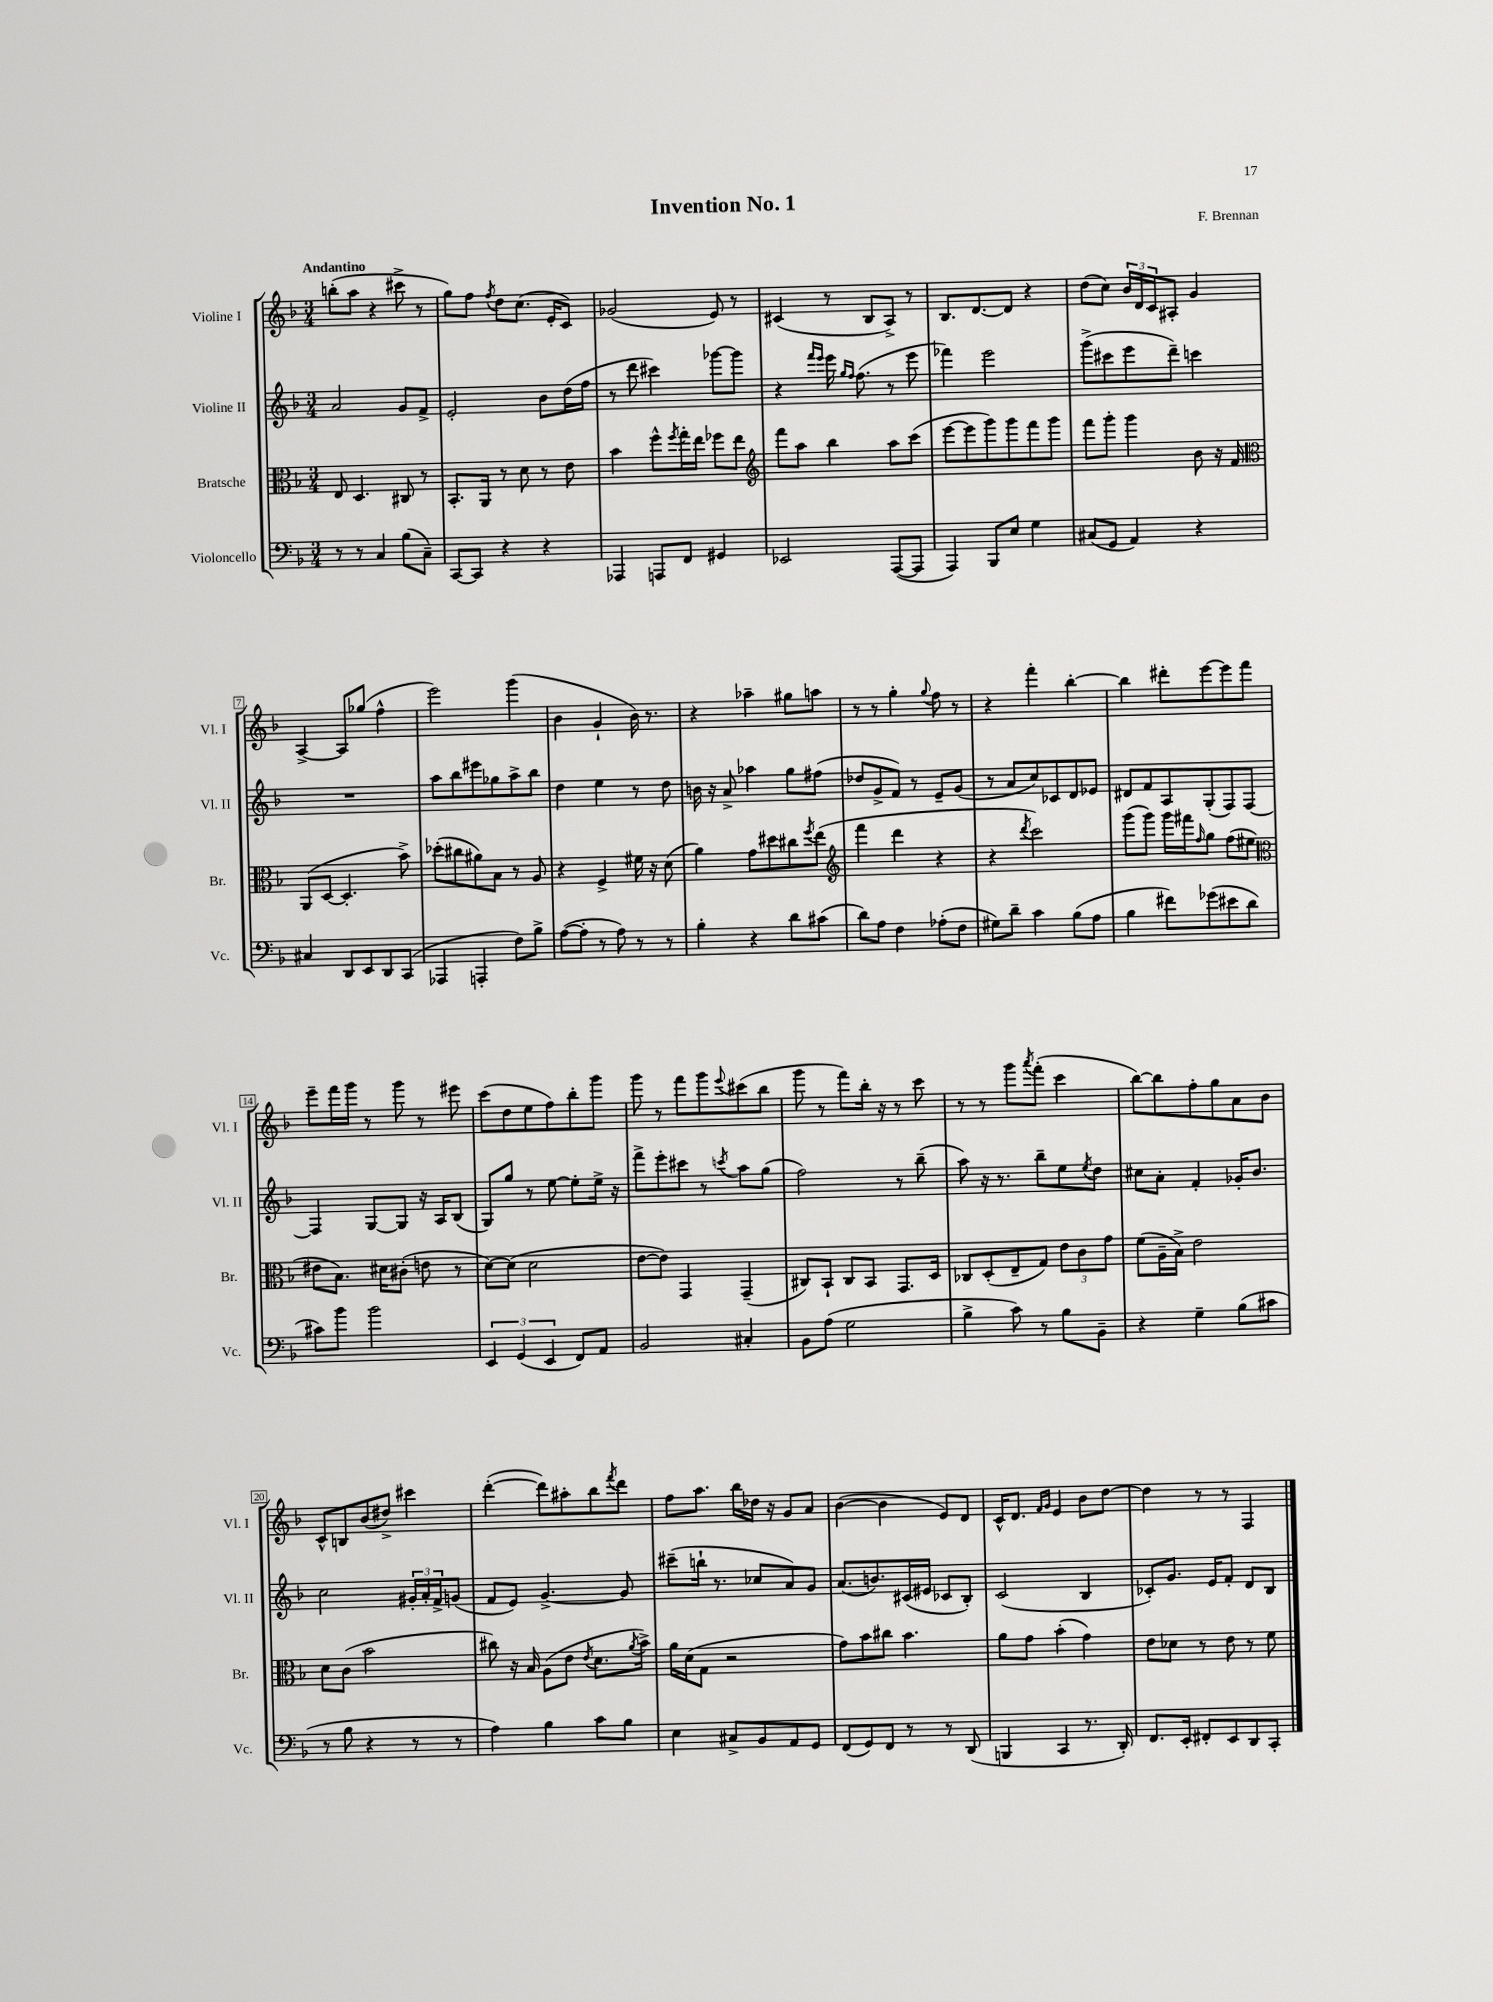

**kern	**kern	**kern	**kern
*staff4	*staff3	*staff2	*staff1
*clefF4	*clefC3	*clefG2	*clefG2
*k[b-]	*k[b-]	*k[b-]	*k[b-]
*M3/4	*M3/4	*M3/4	*M3/4
8r	8E	2a	(8bb'
8r	4.D	.	8aa
4C	.	.	4r
(8B-	8C#	8g	8ccc#^
8C~)	8r	8f^	8r
=	=	=	=
[8CC	8.BB-'	2e'	8gg)
8CC]	.	.	8ff
.	16AA	.	.
.	.	.	8qff
4r	8r	.	8dd
.	8d	.	(8.cc
4r	8r	8b-	.
.	.	.	16e'
.	8e	(16dd	8c)
.	.	16ff	.
=	=	=	=
4AAA-	4b-	8r	(2g-
.	.	8ddd	.
8AAA	8ff^^	4ccc#)	.
.	8qff	.	.
8FF	16gg'	.	.
.	16ee	.	.
4GG#	8ff-	[8ggg-	8e)
.	8ee	8ggg-]	8r
=	=	=	=
*	*clefG2	*	*
2EE-	8fff	4r	(4c#
.	8aa	.	.
.	.	16qqfff	.
.	.	16qqeee	.
.	4bb-	16eee	8r
.	.	16qqgg	.
.	.	16qqff	.
.	.	(8.ff	.
.	.	.	8B-
([8AAA	8aa	8r	8A^)
8AAA]	(8ccc	8eee	8r
=	=	=	=
4AAA)	[8eee	4fff-)	8.B-
.	8eee]	.	.
.	.	.	[8.d
8BBB-	8ggg)	2eee	.
8E	8ggg	.	8d]
4G	8fff	.	4r
.	8ggg	.	.
=	=	=	=
(8C#	8fff	(8ggg^	(8dd
8GG	8ggg'	8ccc#	8cc)
4AA)	4ggg	8eee	24b-
.	.	.	24d
.	.	.	24c
.	.	8ddd~)	8A#'
4r	8b-	4ccc	4g
.	16r	.	.
.	16f	.	.
=	=	=	=
*	*clefC3	*	*
4C#	(8AA	2.r	[4A^
.	[8D	.	.
8DD	4.D']	.	8A]
8EE	.	.	(8gg-
8DD	.	.	4ff^^
(8CC	8b-^)	.	.
=	=	=	=
4AAA-	(8dd-'	8aa	2eee)
.	8cc#	8bb-	.
4AAA'	8a#)	8eee#	.
.	8B-	8gg-	.
8F)	8r	8aa^	(4ggg
8B-^	8A	8bb-	.
=	=	=	=
([8A	4r	4dd	4b-
8A']	.	.	.
8r	4F^	4ee	4g`
8A)	.	.	.
8r	16f#	8r	16b-)
.	16r	.	8.r
8r	(8d	8dd	.
=	=	=	=
4B-'	4a)	16b	4r
.	.	16r	.
.	.	8a^	.
4r	8g	4aa-	4aa-~
.	8dd#	.	.
8d	8cc#	8gg	8gg#
.	8qff	.	.
(8c#	(8ee	(8ff#	8aa
=	=	=	=
*	*clefG2	*	*
8d)	4fff	8dd-	8r
8A	.	8g^	8r
4F	4ddd	8f)	4gg'
.	.	8r	.
.	.	.	8qqgg
(8A-'	4r	8e~	8ff
8F	.	(8g	8r
=	=	=	=
8G#)	4r	8r	4r
8d~	.	8a	.
.	8qddd	.	.
4c	2ccc)	8cc)	4fff'
.	.	8c-	.
(8B-	.	8d	[4bb-'
8A	.	8e-	.
=	=	=	=
4B-	(8ggg	8d#	4bb-]
.	8ggg)	8f	.
8f#)	16ggg	8A	8ddd#'
.	16fff#	.	.
.	16qqff	.	.
(8g-	8gg	(8G'	[8eee
8e#	(8ff	8F)	8eee]
8d	8ee#	[8F	8fff
=	=	=	=
*	*clefC3	*	*
8c#)	8e#	4F]	8eee~
8b-	8.B-)	.	16fff
.	.	.	16ggg
2b-	.	[8G	8r
.	16d#	.	.
.	(8c#'	8G]	8ggg
.	8e	16r	8r
.	.	16A	.
.	8r	(8B-	8eee#
=	=	=	=
6EE	[8d)	8G)	(8ccc
.	(8d]	8gg	8dd
(6GG	.	.	.
.	2d	8r	8ee
6EE	.	.	.
.	.	[8ee	8ff)
8FF)	.	8ee']	8bb-'
8AA	.	16ee^	8ggg
.	.	16r	.
=	=	=	=
2BB-	[8e	8fff^	8ggg
.	8e])	8eee'	8r
.	4GG	8ccc#	8fff
.	.	8r	8ggg
.	.	8qccc	8qqeee
4C#'	(4GG~	8aa	(8ccc#
.	.	(8gg	8bb-
=	=	=	=
8BB-	8C#)	2ff)	8ggg
(8A	8BB-`	.	8r
2G	8C#	.	8fff)
.	8BB-	.	16bb-'
.	.	.	16r
.	8.GG	8r	8r
.	.	(8bb-~	8ccc
.	16D	.	.
=	=	=	=
4B-^	8C-	8aa)	8r
.	(8D'	16r	8r
.	.	8.r	.
8c)	8E~	.	8ggg
.	.	.	8qaaa
8r	8G)	8bb-~	(8fff'
8B-	12e	8ee	4ccc
.	12c	.	.
.	.	8qee	.
8BB-~	.	8dd	.
.	12g	.	.
=	=	=	=
4r	(8f	8cc#	[8bb-)
.	16A~	8a'	8bb-]
.	16B-^)	.	.
4G~	2e	4f'	8ff'
.	.	.	8gg
(8B-	.	16g-'	8a
.	.	8.b-	.
8c#	.	.	8b-
=	=	=	=
8r	8d	2cc	8c^^
8B-	(8c	.	8B
4r	2b-	.	(8b-
.	.	.	8dd#^)
8r	.	24g#'	4ccc#
.	.	24a'	.
.	.	24f^	.
8r	.	(8g	.
=	=	=	=
4A)	8cc#)	8f	([4ddd'
.	16r	8e)	.
.	16B-	.	.
4B-	(8A	[4.g^	8ddd])
.	8e	.	8aa#'
.	8qe	.	.
8c	8.d	.	8bb-
.	.	.	8qfff
8B-	.	8g]	8ddd
.	8qa	.	.
.	16b-^)	.	.
=	=	=	=
4E	16a	(8ccc#~	8ff
.	(16d	.	.
.	8G	16bb`	8.aa
.	.	8.r	.
8C#^	2r	.	.
.	.	.	16bb-
8BB-	.	8cc-	16dd-
.	.	.	16r
8AA	.	8a)	8g
8GG	.	8g	8a
=	=	=	=
(8FF	8g)	(8.a	([4b-
8GG)	8b-	.	.
.	.	8.b)	.
8FF	8cc#	.	4b-]
8r	4.b-	(16c#	.
.	.	16e#	.
8r	.	8c-	8e)
(8DD	.	8B-')	8d
=	=	=	=
4BBB	8a	(2c	16c^^
.	.	.	8.d
.	8g	.	.
.	.	.	16qqf
.	.	.	16qqg
4CC	(4b-'	.	4e
8.r	4g)	4B-	8b-
.	.	.	[8dd
16DD')	.	.	.
=	=	=	=
8.FF	8e	8c-')	4dd]
.	8d-	8.g	.
16EE'	.	.	.
8FF#'	8r	.	8r
.	.	16e	.
8EE	8e	8f'	8r
8DD	8r	8d	4F
8CC'	8f	8B-	.
==	==	==	==
*-	*-	*-	*-
